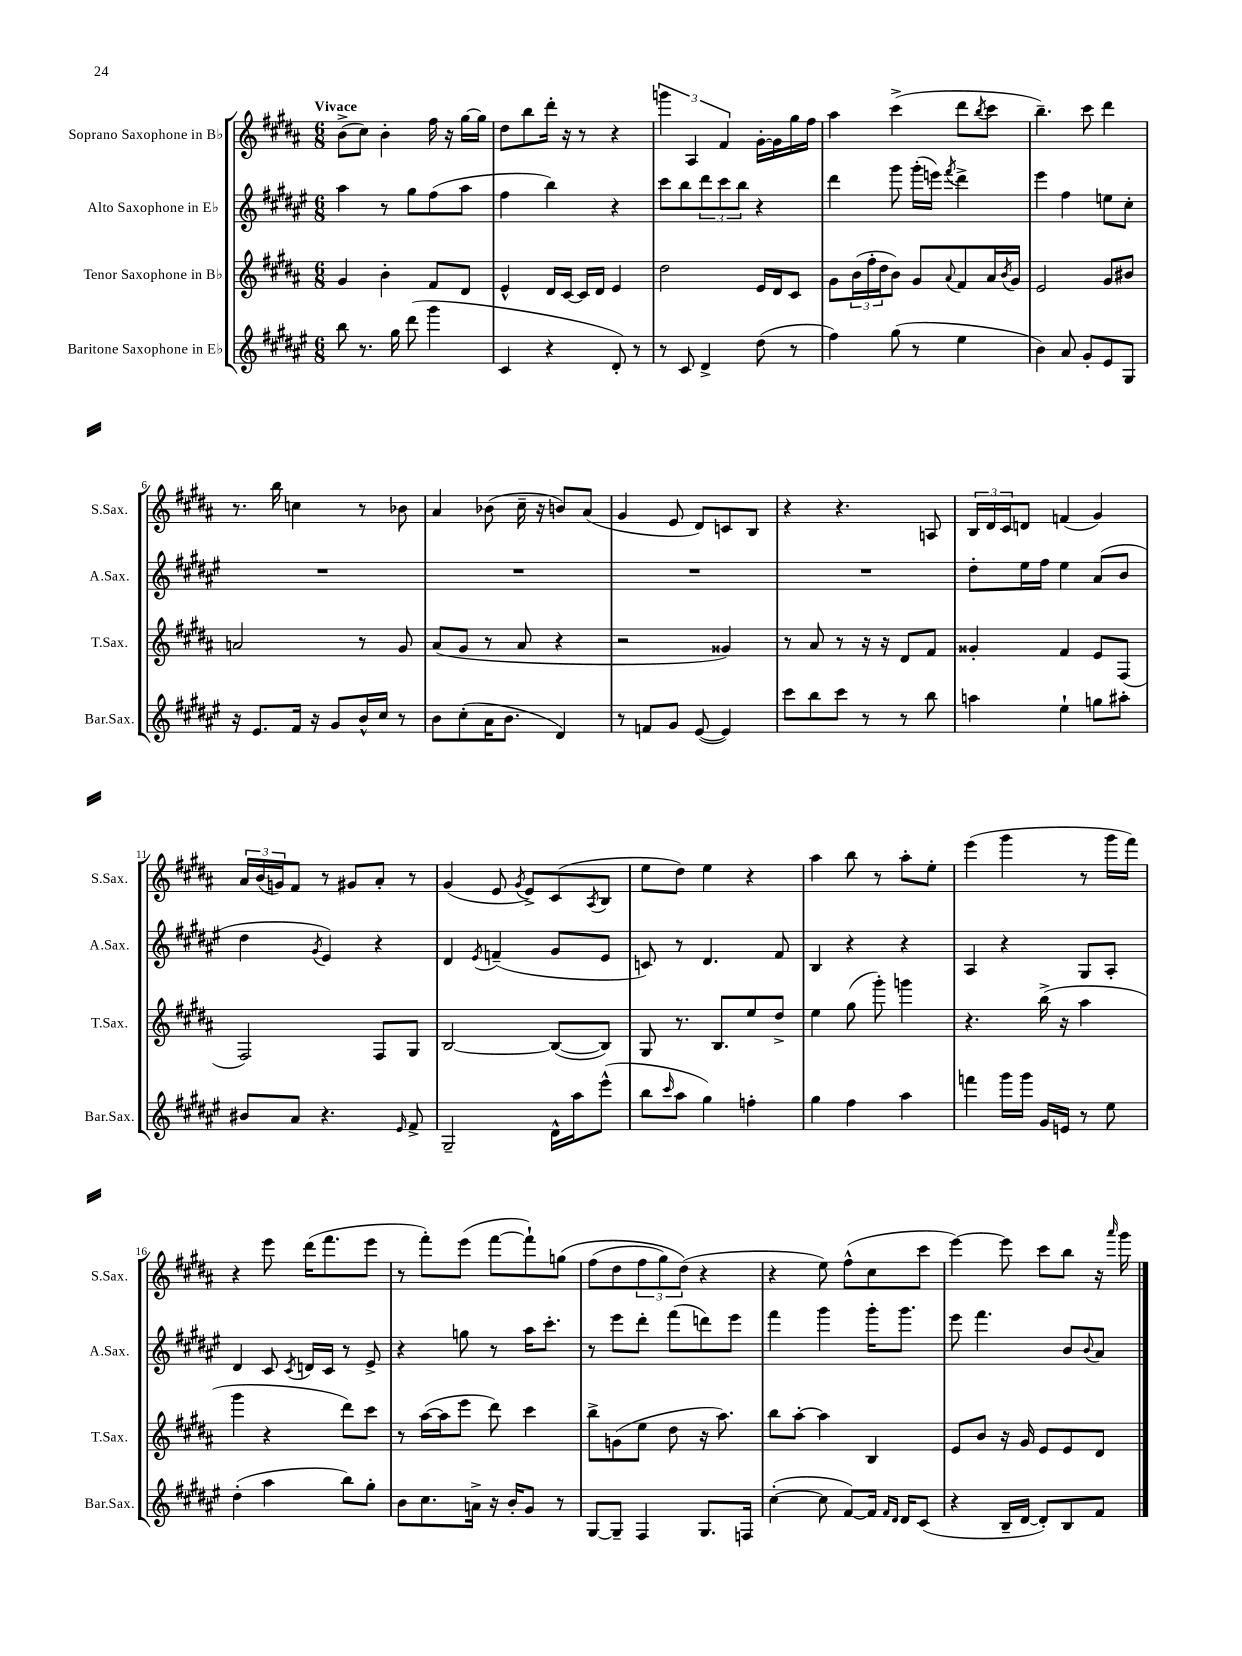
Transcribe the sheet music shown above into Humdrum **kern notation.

**kern	**kern	**kern	**kern
*staff4	*staff3	*staff2	*staff1
*clefG2	*clefG2	*clefG2	*clefG2
*k[f#c#g#d#a#e#]	*k[f#c#g#d#a#]	*k[f#c#g#d#a#e#]	*k[f#c#g#d#a#]
*M6/8	*M6/8	*M6/8	*M6/8
8bb	4g#	4aa#	(8b^
8.r	.	.	8cc#)
.	4b'	8r	4b'
16gg#	.	.	.
(8ddd#	.	8gg#	.
4ggg#	8f#	(8ff#	16ff#
.	.	.	16r
.	8d#	8aa#	[16gg#
.	.	.	16gg#]
=	=	=	=
4c#	4e^^	4ff#	8dd#
.	.	.	8bb
4r	16d#	4bb)	16ddd#'
.	[16c#	.	16r
.	16c#]	.	8r
.	16d#	.	.
8d#')	4e	4r	4r
8r	.	.	.
=	=	=	=
8r	2dd#	8ccc#	6ggg
8c#	.	8bb	.
.	.	.	6A#
4d#^	.	12ddd#	.
.	.	12ccc#	6f#
.	.	12bb	.
(8dd#	16e	4r	[16g#'
.	16d#	.	16g#]
8r	8c#	.	16gg#
.	.	.	16ff#
=	=	=	=
4ff#)	8g#	4ddd#	4aa#
.	(24b	.	.
.	24ff#'	.	.
.	24dd#	.	.
(8gg#	8b)	8ggg#	(4ccc#^
8r	8g#	(16ggg#'	.
.	.	16eee)	.
.	8qqa#	8qfff#	.
4ee#	8f#	4ddd#^	8ddd#
.	.	.	8qbb
.	16a#	.	8ccc#
.	8qb	.	.
.	16g#	.	.
=	=	=	=
4b)	2e	4eee#	4.bb~)
8a#	.	4ff#	.
8g#'	.	.	8ccc#
8e#	8g#	8ee	4ddd#
8G#	8b#	8cc#'	.
=	=	=	=
16r	2a	2.r	8.r
8.e#	.	.	.
.	.	.	16bb
16f#	.	.	4cc
16r	.	.	.
8g#	.	.	.
16b^^	8r	.	8r
16cc#	.	.	.
8r	8g#	.	8b-
=	=	=	=
8b	(8a#	2.r	4a#
(8cc#'	8g#	.	.
16a#	8r	.	(8b-
8.b	.	.	.
.	8a#	.	16cc#~
.	.	.	16r
4d#)	4r	.	8b)
.	.	.	(8a#
=	=	=	=
8r	2r	2.r	4g#
8f	.	.	.
8g#	.	.	8e
([8e#	.	.	8d#)
4e#])	4g##)	.	8c
.	.	.	8B
=	=	=	=
8ccc#	8r	2.r	4r
8bb	8a#	.	.
8ccc#	8r	.	4.r
8r	16r	.	.
.	16r	.	.
8r	8d#	.	.
8bb	8f#	.	8A
=	=	=	=
4aa	4g##'	8dd#'	24B
.	.	.	24d#
.	.	.	24c#
.	.	16ee#	8d
.	.	16ff#	.
4ee#`	4f#	4ee#	(4f
8gg	8e	(8a#	4g#)
8aa#'	(8F#	8b	.
=	=	=	=
8b#	2F#)	4dd#	24a#
.	.	.	(24b
.	.	.	24g)
8a#	.	.	8f#
.	.	8qg#	.
4.r	.	4e#)	8r
.	.	.	8g#
.	8F#	4r	8a#'
16qqe#	.	.	.
8f#^	8G#	.	8r
=	=	=	=
2G#~	[2B	4d#	(4g#
.	.	8qe#	.
.	.	(4f~	8e
.	.	.	8qg#
.	.	.	8e^)
16d#^^	(8B_	8g#	(8c#
16aa#	.	.	.
.	.	.	8qA#
(8eee#^^	8B])	8e#	8B
=	=	=	=
8bb	8G#	8c)	8ee
16qqccc#	.	.	.
8aa#	8.r	8r	8dd#)
4gg#)	.	4.d#	4ee
.	8.B	.	.
4ff'	8ee	.	4r
.	8dd#^	8f#	.
=	=	=	=
4gg#	4ee	4B	4aa#
4ff#	(8gg#	4r	8bb
.	8ggg#')	.	8r
4aa#	4ggg	4r	8aa#'
.	.	.	8ee'
=	=	=	=
4fff	4.r	4A#	(4eee
16ggg#	.	4r	4ggg#
16ggg#	.	.	.
16g#	(16bb^	.	.
16e	16r	.	.
8r	4aa#	8G#	8r
8ee#	.	8A#'	16ggg#
.	.	.	16fff#)
=	=	=	=
(4dd#'	4ggg#	4d#	4r
4aa#	4r	8c#	8eee
.	.	8qc#	.
.	.	16d	(16ddd#
.	.	16c#	8.fff#
8bb)	8ddd#)	8r	.
8gg#'	8ccc#	8e#^	8eee
=	=	=	=
8b	8r	4r	8r
8.cc#	([16aa#	.	8fff#')
.	16aa#]	.	.
.	8eee	8gg	(8eee
16a^	.	.	.
16r	8ddd#)	8r	[8fff#
16b'	.	.	.
8g#	4ccc#	16aa#	8fff#`])
.	.	8.ccc#'	.
8r	.	.	&(8gg
=	=	=	=
[8G#	8bb^	8r	(8ff#
8G#~]	(8g	8eee#	8dd#
4F#	8ee	8ddd#'	12ff#
.	.	.	12gg#)
.	8dd#	(8fff#	.
.	.	.	(12dd#&)
8.G#	16r	8ddd)	4r
.	8.aa#)	.	.
.	.	8eee#	.
16F	.	.	.
=	=	=	=
([4cc#'	8bb	4fff#	4r
.	[8aa#'	.	.
8cc#]	4aa#]	4ggg#	8ee)
[8f#)	.	.	(8ff#^^
16f#]	4B	16ggg#'	8cc#
16qqf#	.	.	.
16qqd#	.	.	.
16d#	.	8.ggg#	.
(8c#	.	.	8ccc#
=	=	=	=
4r	8e	8eee#	[4eee)
.	8b	4.fff#	.
16B~	16r	.	8eee]
[16d#	16g#	.	.
8d#'])	8e	.	8ccc#
8B	8e	8b	8bb
.	.	8qqb	.
8f#	8d#	8a#	16r
.	.	.	16qqaaa#
.	.	.	16ggg#
==	==	==	==
*-	*-	*-	*-
